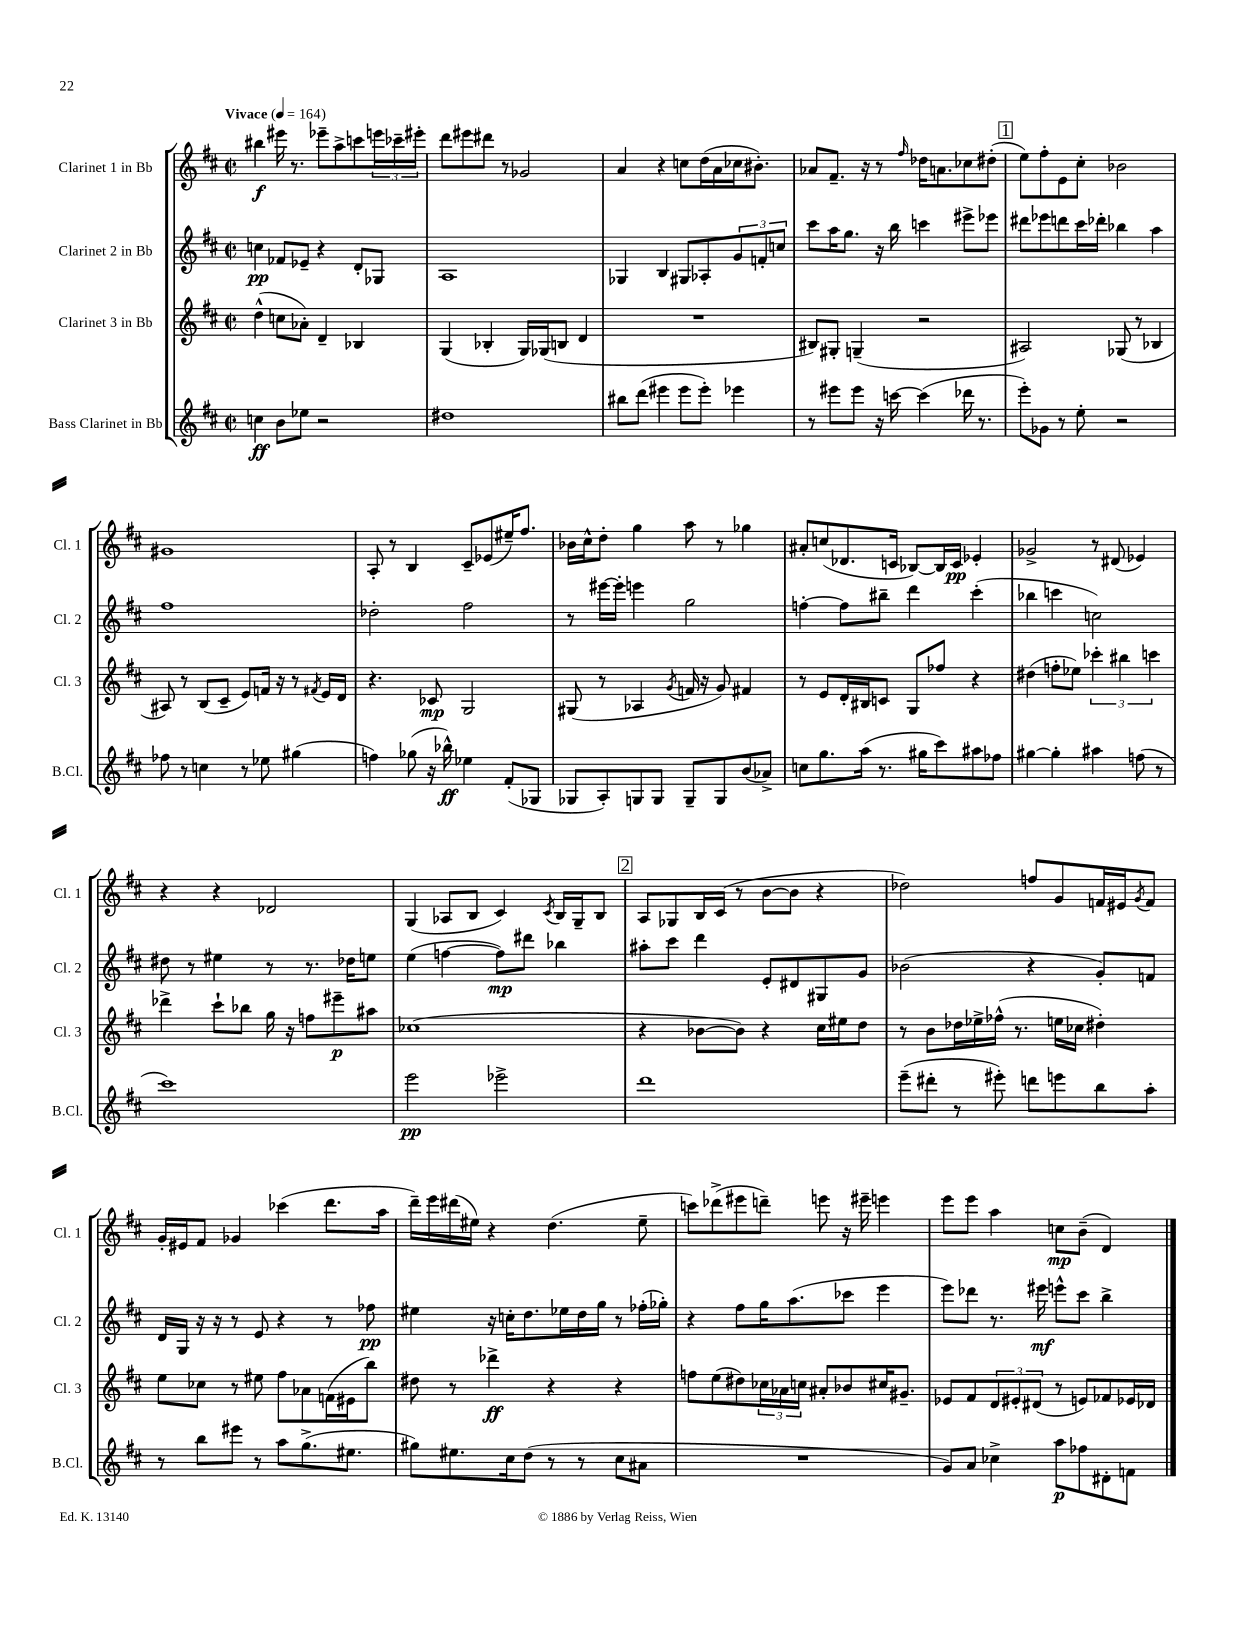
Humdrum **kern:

**kern	**kern	**kern	**kern
*staff4	*staff3	*staff2	*staff1
*clefG2	*clefG2	*clefG2	*clefG2
*k[f#c#]	*k[f#c#]	*k[f#c#]	*k[f#c#]
*M2/2	*M2/2	*M2/2	*M2/2
*met(c|)	*met(c|)	*met(c|)	*met(c|)
*MM164	*MM164	*MM164	*MM164
4cc	(4dd^^	4cc	4bb#
8b	8cc	8f-	16eee#
.	.	.	8.r
8ee-	8a-')	8e-~	.
2r	4d~	4r	8eee-~
.	.	.	8aa^
.	4B-	8d'	8ccc
.	.	8G-	24eee
.	.	.	24ccc-~
.	.	.	24eee#'
=	=	=	=
1dd#	(4G	1A	8ddd
.	.	.	8eee#
.	4B-'	.	8ddd#
.	.	.	8r
.	16G)	.	2g-
.	(16G-	.	.
.	8B	.	.
.	4d	.	.
=	=	=	=
8bb#	1r	4G-	4a
(8ddd	.	.	.
4eee#	.	4B	4r
8eee#	.	8G#	8cc
8eee#')	.	8A-'	(16dd
.	.	.	16a
4eee-	.	12g	16cc-
.	.	.	8.b#')
.	.	12f'	.
.	.	12cc	.
=	=	=	=
8r	8B#)	8ccc#	8a-
8eee#	8G#'	16aa	8.f#~
.	.	8.gg	.
8eee#	(4G~	.	.
.	.	.	16r
16r	.	16r	8r
[16ccc	.	16bb	.
.	.	.	16qqff#
(4ccc]	2r	4ccc	16dd-
.	.	.	8.a
16ddd-	.	8eee#^	8cc-
8.r	.	.	.
.	.	8eee-	(8dd#'
=	=	=	=
8eee')	2A#)	8ddd#	8ee)
8g-	.	8eee-	8ff#'
8r	.	8ddd	8e
8ee'	.	16ccc#	8cc#'
.	.	16ddd-'	.
2r	(8G-	4bb-	2b-
.	8r	.	.
.	4B-	4aa	.
=	=	=	=
8ff-	8A#)	1ff#	1g#
8r	8r	.	.
4cc	(8B	.	.
.	8c#~	.	.
8r	8e)	.	.
8ee-	16f	.	.
.	16r	.	.
(4gg#	8r	.	.
.	8qf#	.	.
.	16e	.	.
.	16d	.	.
=	=	=	=
4ff)	4.r	2dd-'	8A'
.	.	.	8r
(8gg-	.	.	4B
16r	8c-	.	.
16bb-^^)	.	.	.
4ee-	2G	2ff#	8c#~
.	.	.	(8e-
(8f#'	.	.	16ee#~)
.	.	.	8.ff#
8G-	.	.	.
=	=	=	=
8G-	(8G#	8r	16b-
.	.	.	16cc#^^
8A')	8r	[16eee#	8dd'
.	.	16eee#']	.
8G	4A-	4eee	4gg
8G	.	.	.
.	8qg	.	.
8G~	16f	2gg	8aa
.	16r	.	.
8G	8g)	.	8r
(8b	4f#	.	4gg-
8a-^)	.	.	.
=	=	=	=
8cc	8r	[4ff'	8a#'
8.gg	8e	.	(8cc
.	16d'	8ff]	8.d-
(16aa	16B#	.	.
8.r	8c	8bb#~	.
.	.	.	16c
.	8G	4ddd	[8B-)
16gg#	.	.	.
8ccc#)	8ff-	.	16B-]
.	.	.	16c
8aa#	4r	(4ccc#'	4e-'
8ff-	.	.	.
=	=	=	=
[4gg#	(4dd#	4bb-	2g-^
4gg#']	8ff'	4ccc	.
.	8ee-)	.	.
4aa#	6ccc-'	2cc)	8r
.	.	.	(8d#
.	6bb#	.	.
(8ff	.	.	4e-)
.	6ccc	.	.
8r	.	.	.
=	=	=	=
1ccc#)	4ddd-^	8dd#	4r
.	.	8r	.
.	8ccc#`	4ee#	4r
.	8bb-	.	.
.	16gg	8r	2d-
.	16r	.	.
.	8ff	8.r	.
.	8eee#~	.	.
.	.	16dd-	.
.	8aa#	8ee	.
=	=	=	=
2eee	(1cc-	(4ee	(4G
.	.	[4ff	8A-
.	.	.	8B
2eee-^	.	8ff])	4c#)
.	.	8ddd#	.
.	.	.	8qc#
.	.	4bb-	16B
.	.	.	16G~
.	.	.	8B
=	=	=	=
1ddd	4r	8aa#'	8A
.	.	8ccc#	8G-
.	[8b-	4ddd	16B
.	.	.	(16c#
.	8b-])	.	8r
.	4r	8e'	[8b
.	.	8d#	8b]
.	16cc#	8G#	4r
.	16ee#	.	.
.	8dd	8g	.
=	=	=	=
(8eee~	8r	(2b-	2dd-)
8ddd#'	8b	.	.
8r	16dd-	.	.
.	16ee-^	.	.
8eee#')	(16ff-^^	.	.
.	8.r	.	.
8ddd	.	4r	8ff
8eee	16ee	.	8g
.	16cc-	.	.
8bb	4dd#')	8g')	16f
.	.	.	16e#
.	.	.	8qg
8aa'	.	8f	8f
=	=	=	=
8r	8ee	16d	16g'
.	.	16G	16e#
8bb	8cc-	16r	8f#
.	.	16r	.
8eee#	8r	8r	4g-
8r	8ee#	8e	.
8aa	8ff#	4r	(4ccc-
(8.gg^	8a-	.	.
.	(16f	8r	8.ddd
8.ee#	16e#	.	.
.	8bb)	8ff-	.
.	.	.	16aa
=	=	=	=
8gg#)	8dd#	4ee#	16ddd~)
.	.	.	16eee
8.ee#	8r	.	(16ddd#
.	.	.	16ee#)
.	4ddd-^	16r	4r
16cc#	.	16cc'	.
(8dd	.	8.dd	.
8r	4r	.	(4.dd
.	.	16ee-	.
8r	.	16dd	.
.	.	16gg	.
8cc#	4r	8r	.
8a#	.	(16ff-'	8ee#~
.	.	16gg-')	.
=	=	=	=
1r	8ff	4r	8ccc)
.	(8ee	.	(8ddd-^
.	8dd#)	8ff#	8eee#
.	24cc-	16gg	8ddd~)
.	24a-	.	.
.	.	(8.aa	.
.	24cc	.	.
.	8a#'	.	8eee
.	8b-	8ccc-	16r
.	.	.	16eee#~
.	16cc#	4eee	4eee
.	8.g#~	.	.
=	=	=	=
8g)	8e-	8eee)	8eee
8a	8f#	8ddd-	8eee
4cc-^	12d	8.r	4aa
.	12e#'	.	.
.	(12d#	.	.
.	.	16eee#	.
8aa	8r	8eee^^	8cc
8ff-	8e)	8ccc#	(8b~
8d#'	8f-	4bb^	4d)
8f	16e-	.	.
.	16d-	.	.
==	==	==	==
*-	*-	*-	*-
